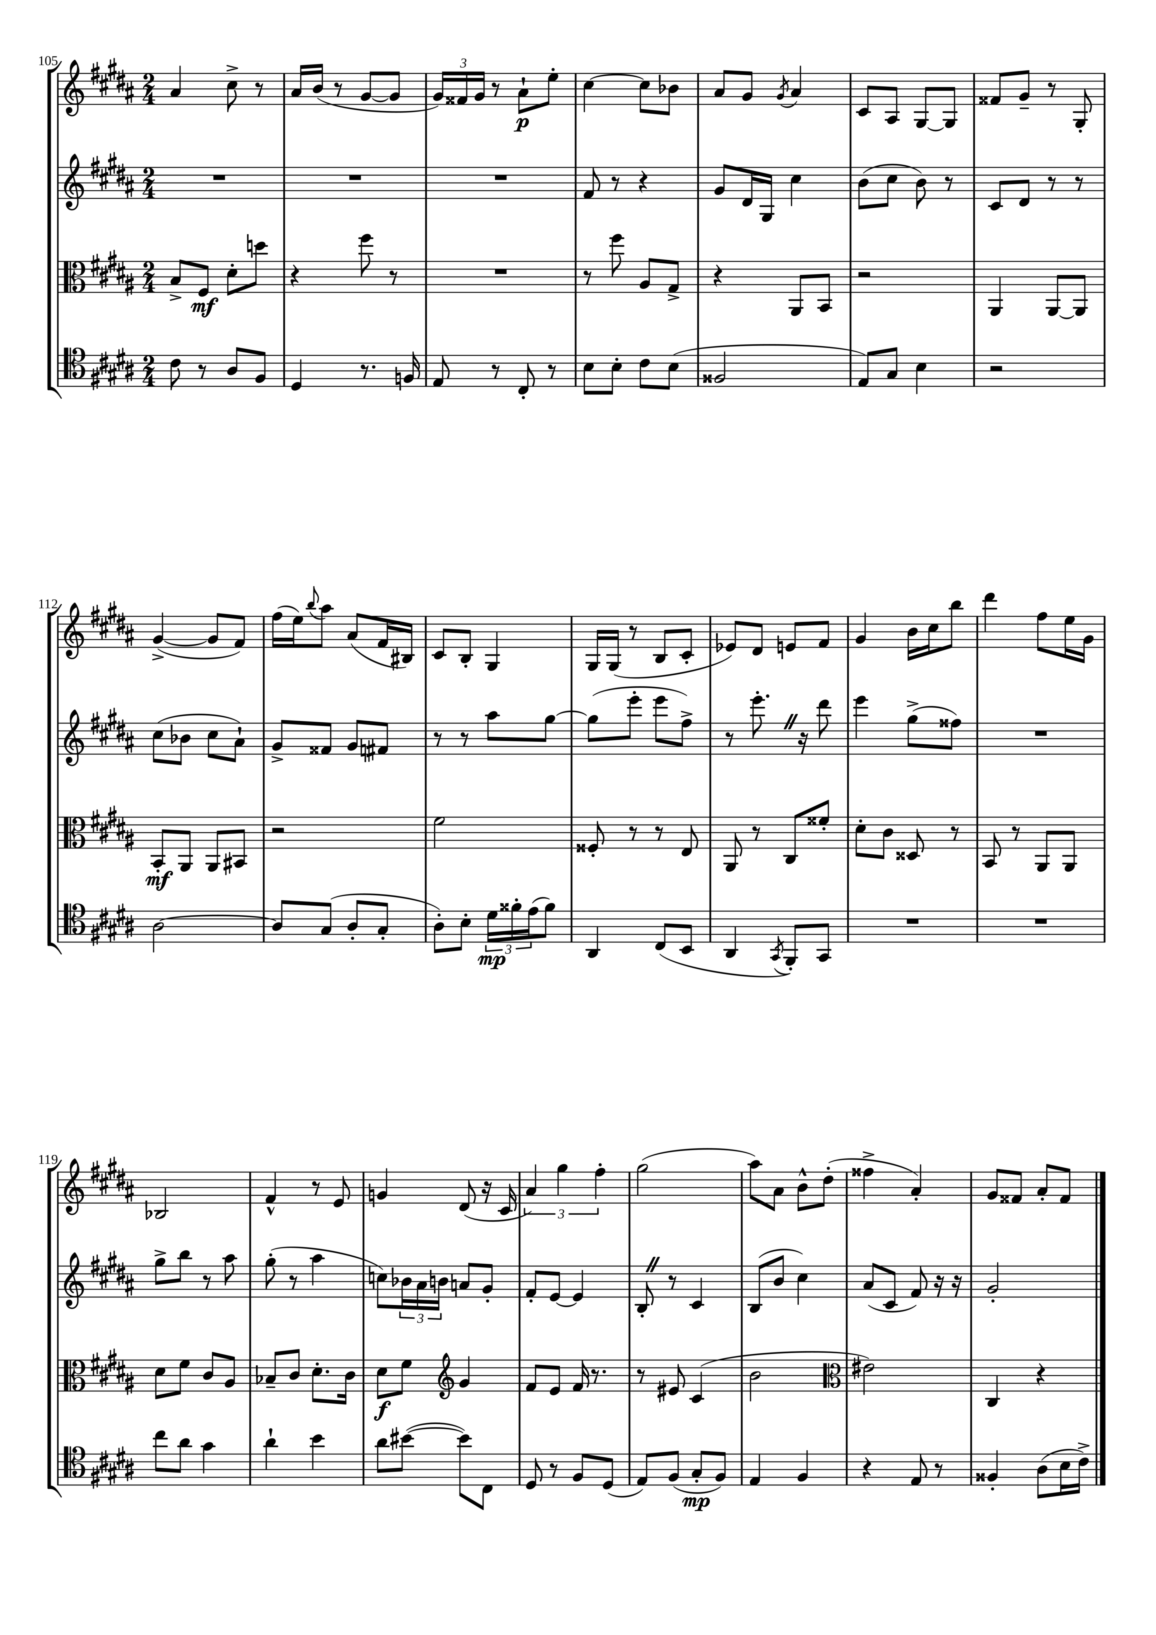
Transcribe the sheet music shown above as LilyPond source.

<<
\new StaffGroup <<
\new Staff = "s0" {
    \clef treble \key b \major \numericTimeSignature \time 2/4
    ais'4 cis''8-> r8 |
    ais'16 b'16( r8 gis'8~ gis'8 |
    \tuplet 3/2 { gis'16) fisis'16 gis'16 } r8 ais'8-!\p e''8-. |
    cis''4~ cis''8 bes'8 |
    ais'8 gis'8 \acciaccatura { gis'8 } ais'4 |
    cis'8 ais8 gis8~ gis8 |
    fisis'8 gis'8-- r8 gis8-. |
    gis'4~->( gis'8 fis'8) |
    fis''16( e''16) \appoggiatura { b''8 } ais''8 ais'8( fis'16 bis16) |
    cis'8 b8-. gis4 |
    gis16 gis16( r8 b8 cis'8-. |
    ees'8) dis'8 e'8 fis'8 |
    gis'4 b'16 cis''16 b''8 |
    dis'''4 fis''8 e''16 gis'16 |
    bes2 |
    fis'4-^ r8 e'8 |
    g'4 dis'8( r16 cis'16 |
    \tuplet 3/2 { ais'4) gis''4 fis''4-. } |
    gis''2( |
    ais''8) ais'8 b'8-^ dis''8-.( |
    fisis''4-> ais'4-.) |
    gis'8 fisis'8 ais'8-. fisis'8 \bar "|." |
}
\new Staff = "s1" {
    \clef treble \key b \major \numericTimeSignature \time 2/4
    R2 |
    R2 |
    R2 |
    fis'8 r8 r4 |
    gis'8 dis'16 gis16 cis''4 |
    b'8( cis''8 b'8) r8 |
    cis'8 dis'8 r8 r8 |
    cis''8( bes'8 cis''8 ais'8-!) |
    gis'8-> fisis'8 gis'8 fis'8 |
    r8 r8 ais''8 gis''8~ |
    gis''8( e'''8-. e'''8 fis''8->) |
    r8 e'''8.-. \once \override BreathingSign.text = \markup { \musicglyph "scripts.caesura.straight" } \breathe r16 dis'''8 |
    e'''4 gis''8->( fisis''8) |
    R2 |
    gis''8-> b''8 r8 ais''8 |
    gis''8-.( r8 ais''4 |
    c''8) \tuplet 3/2 { bes'16 ais'16 b'16 } a'8 gis'8-. |
    fis'8-. e'8~ e'4 |
    b8-. \once \override BreathingSign.text = \markup { \musicglyph "scripts.caesura.straight" } \breathe r8 cis'4 |
    b8( b'8 cis''4) |
    ais'8( cis'8 fis'8) r16 r16 |
    gis'2-. \bar "|." |
}
\new Staff = "s2" {
    \clef alto \key b \major \numericTimeSignature \time 2/4
    b8-> fis8\mf dis'8-. d''8 |
    r4 fis''8 r8 |
    R2 |
    r8 fis''8 ais8 gis8-> |
    r4 ais,8 b,8 |
    r2 |
    ais,4 ais,8~ ais,8 |
    b,8-.\mf ais,8 ais,8 bis,8 |
    r2 |
    fis'2 |
    fisis8-. r8 r8 e8 |
    ais,8 r8 cis8 fisis'8-. |
    dis'8-. cis'8 disis8 r8 |
    b,8 r8 ais,8 ais,8 |
    dis'8 fis'8 cis'8 ais8 |
    bes8-- cis'8 dis'8.-. cis'16 |
    dis'8\f fis'8 \clef treble gis'4 |
    fis'8 e'8 fis'16 r8. |
    r8 eis'8 cis'4( |
    b'2 |
    \clef alto eis'2) |
    cis4 r4 \bar "|." |
}
\new Staff = "s3" {
    \clef tenor \key b \major \numericTimeSignature \time 2/4
    cis'8 r8 ais8 fis8 |
    dis4 r8. f16 |
    e8 r8 cis8-. r8 |
    b8 b8-. cis'8 b8( |
    fisis2 |
    e8) gis8 b4 |
    r2 |
    ais2~ |
    ais8 gis8( ais8-. gis8-. |
    ais8-.) b8-. \tuplet 3/2 { dis'16\mp fisis'16-. e'16( } fisis'8) |
    ais,4 cis8( b,8 |
    ais,4 \acciaccatura { gis,8 } fis,8-.) gis,8 |
    R2 |
    R2 |
    cis''8 ais'8 gis'4 |
    ais'4-! b'4 |
    ais'8 bis'8~( bis'8) cis8 |
    dis8 r8 fis8 dis8( |
    e8) fis8( gis8-.\mp fis8) |
    e4 fis4 |
    r4 e8 r8 |
    fisis4-. ais8( b16 cis'16->) \bar "|." |
}
>>
>>
\layout { \context { \Score currentBarNumber = #105 } }
